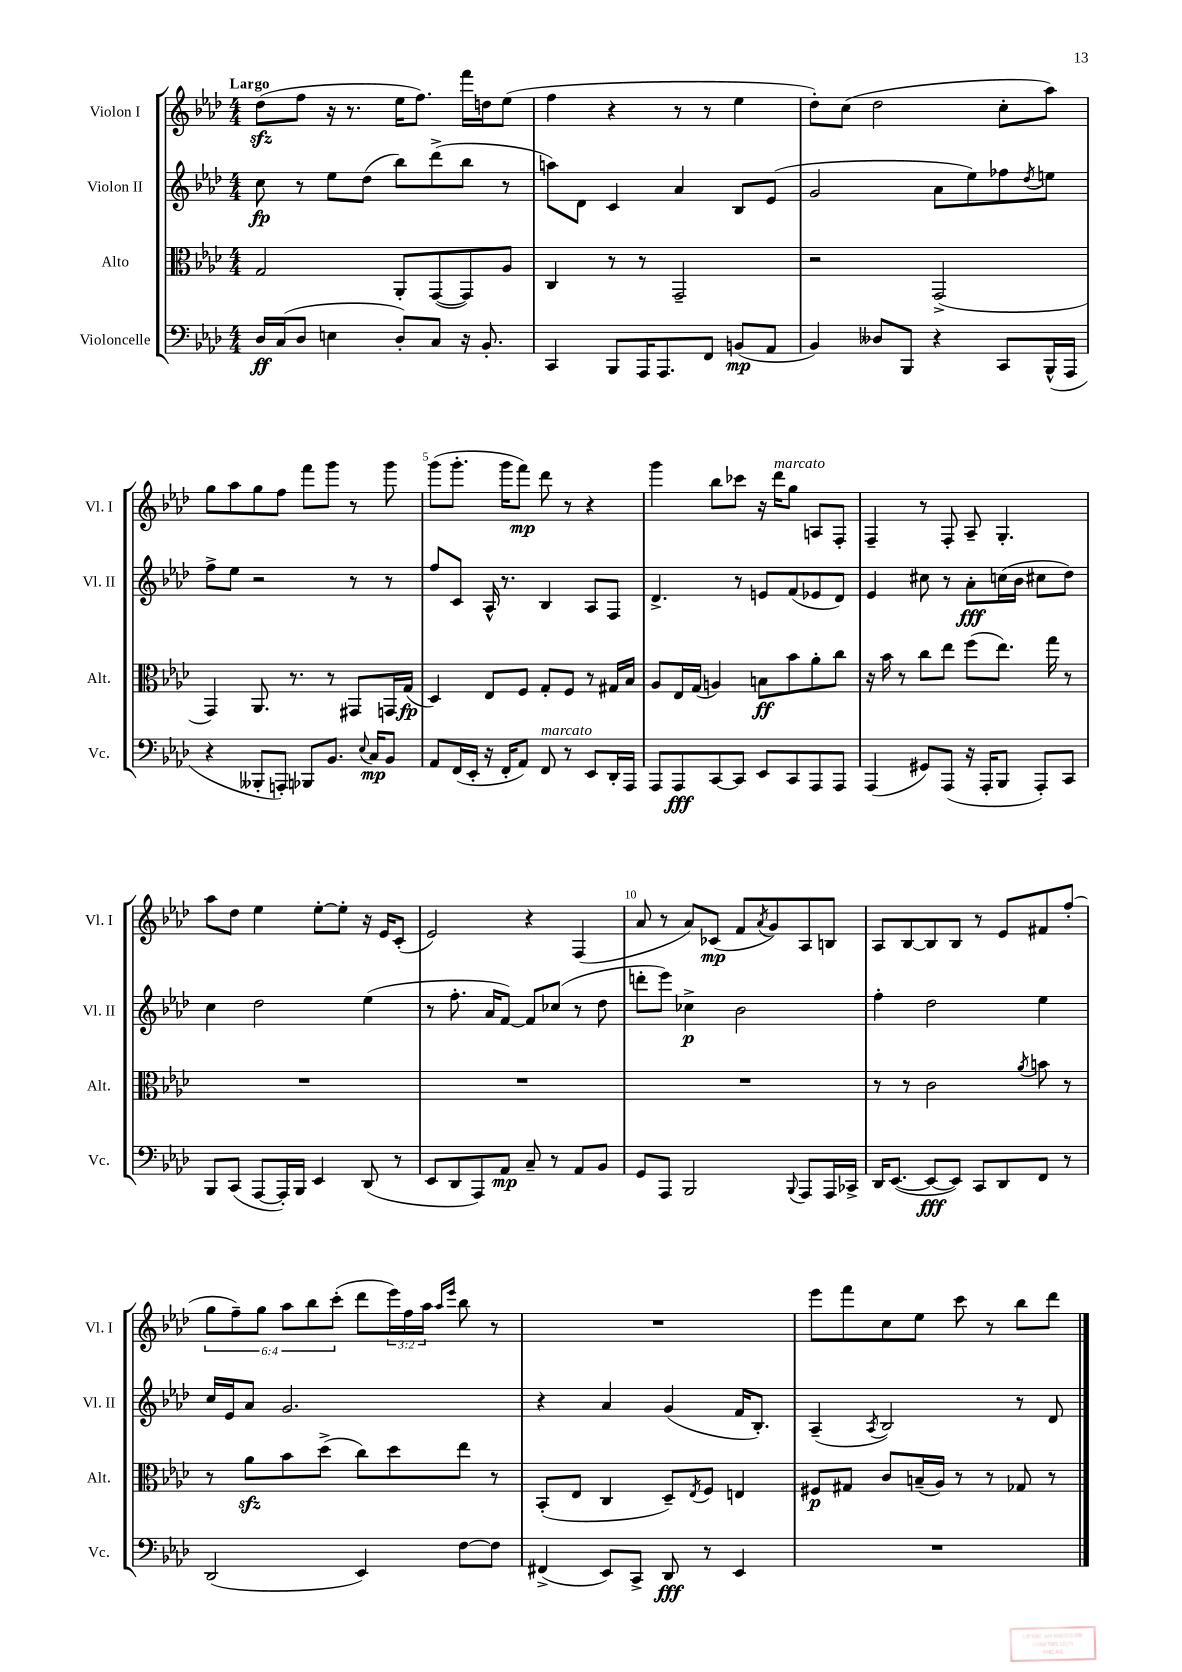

**kern	**kern	**kern	**kern
*staff4	*staff3	*staff2	*staff1
*clefF4	*clefC3	*clefG2	*clefG2
*k[b-e-a-d-]	*k[b-e-a-d-]	*k[b-e-a-d-]	*k[b-e-a-d-]
*M4/4	*M4/4	*M4/4	*M4/4
16D-/LL	2G/	8cc\	(8dd-\L
(16C/J	.	.	.
8D-/J	.	8r	8ff\J
4E\	.	8ee-\L	16r
.	.	.	8.r
.	.	(8dd-\J	.
8D-'/L)	8AA-'/L	8bb-\L)	16ee-\LK
.	.	.	8.ff\J)
8C/J	([8GG/	(8ddd-^\	.
16r	8GG/])	8bb-\J	16fff\LL
8.BB-'/	.	.	16dd\J
.	8A-/J	8r	(8ee-\J
=	=	=	=
4CC/	4C/	8aa\L)	4ff\
.	.	8d-\J	.
8BBB-/L	8r	4c/	4r
16AAA-/K	8r	.	.
8.AAA-/	.	.	.
.	2GG~/	4a-/	8r
8FF/J	.	.	8r
(8BB/L	.	8B-/L	4ee-\
8AA-/J	.	(8e-/J	.
=	=	=	=
4BB-/)	2r	2g/	8dd-'\L)
.	.	.	(8cc\J
8D--/L	.	.	2dd-\
8BBB-/J	.	.	.
4r	(2GG^/	8a-\L	.
.	.	8ee-\)	.
8CC/L	.	8ff-\	8cc'\L
.	.	8qdd-/	.
(16BBB-^^/L	.	8ee\J	8aa-\J)
16AAA-/JJ	.	.	.
=	=	=	=
4r	4GG/)	8ff^\L	8gg\L
.	.	8ee-\J	8aa-\
8BBB--'/L	8.AA-/	2r	8gg\
8AAA'/J)	.	.	8ff\J
.	8.r	.	.
8BBB-/L	.	.	8fff\L
8.BB-/J	8r	.	8ggg\J
.	8GG#/L	8r	8r
8qqE-/	.	.	.
16C/LK	.	.	.
8BB-/J	16GG/L	8r	8ggg\
.	(16G/JJ	.	.
=	=	=	=
8AA-/L	4D-/)	8ff/L	(8ggg\L
(16FF/L	.	8c/J	8.ggg'\J
16EE-'/JJ	.	.	.
16r	8E-/L	16A-^^/	.
16FF'/LK	.	8.r	16ggg\LK
8AA-/J)	8F/J	.	8fff\J)
8FF/	8G'/L	4B-/	8ddd-\
8r	8F/J	.	8r
8EE-/L	8r	8A-/L	4r
16DD-'/L	16G#/LL	8F/J	.
16AAA-/JJ	16B-/JJ	.	.
=	=	=	=
8AAA-/L	8A-/L	4.d-^/	4ggg\
8AAA-/	16E-/L	.	.
.	(16G/JJ	.	.
[8CC/	4A/)	.	8bb-\L
8CC/]J	.	8r	8ccc-\J
8EE-/L	8B\L	8e/L	16r
.	.	.	16ddd-\LK
8CC/	8b-\	(8f/	8gg\J
8AAA-/	8a-'\	8e-/	8A/L
8AAA-/J	8cc\J	8d-/J)	8F'/J
=	=	=	=
(4AAA-/	16r	4e-/	4F~/
.	16b-\	.	.
.	8r	.	.
8GG#/L)	8cc\L	8cc#\	8r
(8AAA-/J	8ee-\J	8r	8F'/
16r	(8ff\L	8a-'\L	8A-~/
16AAA-'/LK	.	.	.
8BBB-/J	8.ee-\J)	(16cc\L	4.G'/
.	.	16b-\JJ	.
8AAA-'/L)	.	8cc#\L	.
.	16gg\	.	.
8CC/J	8r	8dd-\J)	.
=	=	=	=
8BBB-/L	1r	4cc\	8aa-\L
(8CC/J	.	.	8dd-\J
[8AAA-/L	.	2dd-\	4ee-\
16AAA-'/]L)	.	.	.
16BBB-/JJ	.	.	.
4EE-/	.	.	[8ee-'\L
.	.	.	8ee-'\]J
(8DD-/	.	(4ee-\	16r
.	.	.	16e-/LK
8r	.	.	(8c'/J
=	=	=	=
8EE-/L	1r	8r	2e-/)
8DD-/	.	8.ff'\	.
8AAA-/)	.	.	.
.	.	16a-/LK	.
8AA-/J	.	[8f/J)	.
8C~/	.	8f/]L	4r
8r	.	(8cc-/J	.
8AA-/L	.	8r	(4F/
8BB-/J	.	8dd-\	.
=	=	=	=
8GG/L	1r	8ddd'\L	8a-/
8AAA-/J	.	8eee-\J)	8r
2BBB-/	.	4cc-^\	8a-/L)
.	.	.	(8c-/J
.	.	2b-\	8f/L
.	.	.	8qa-/
.	.	.	8g/)
8qqBBB-/	.	.	.
8AAA-/L	.	.	8A-/
16AAA-/L	.	.	8B/J
16CC-^/JJ	.	.	.
=	=	=	=
16DD-/LK	8r	4ff'\	8A-/L
([8.EE-/J	.	.	.
.	8r	.	[8B-/
8EE-/_L	2c\	2dd-\	8B-/]
8EE-/]J)	.	.	8B-/J
8CC/L	.	.	8r
8DD-/	.	.	8e-/L
.	8qa-/	.	.
8FF/J	8b\	4ee-\	8f#/
8r	8r	.	(8ff'/J
=	=	=	=
(2DD-/	8r	16cc/LL	12gg\L
.	.	16e-/J	.
.	.	.	12ff~\)
.	8a-\L	8a-/J	.
.	.	.	12gg\J
.	8b-\	2.g/	12aa-\L
.	.	.	12bb-\
.	(8dd-^\J	.	.
.	.	.	(12ccc'\J
4EE-/)	8cc\L)	.	8ddd-\L
.	8dd-\	.	24eee-\L)
.	.	.	24ff\
.	.	.	24aa-\JJ
.	.	.	16qqaa-/LL
.	.	.	16qqeee-/JJ
[8F\L	8ee-\J	.	8bb-\
8F\]J	8r	.	8r
=	=	=	=
(4FF#^/	(8BB-'/L	4r	1r
.	8E-/J	.	.
8EE-/L)	4C/	4a-/	.
8CC^/J	.	.	.
8DD-/	8D-~/L)	(4g/	.
.	8qE-/	.	.
8r	8F/J	.	.
4EE-/	4E/	16f/LK	.
.	.	8.B-'/J)	.
=	=	=	=
1r	8F#/L	(4A-~/	8eee-\L
.	8G#/J	.	8fff\
.	.	8qA-/	.
.	8c/L	2B-/)	8cc\
.	(16B~/L	.	8ee-\J
.	16A-/JJ)	.	.
.	8r	.	8ccc\
.	8r	.	8r
.	8G-/	8r	8bb-\L
.	8r	8d-/	8ddd-\J
==	==	==	==
*-	*-	*-	*-
